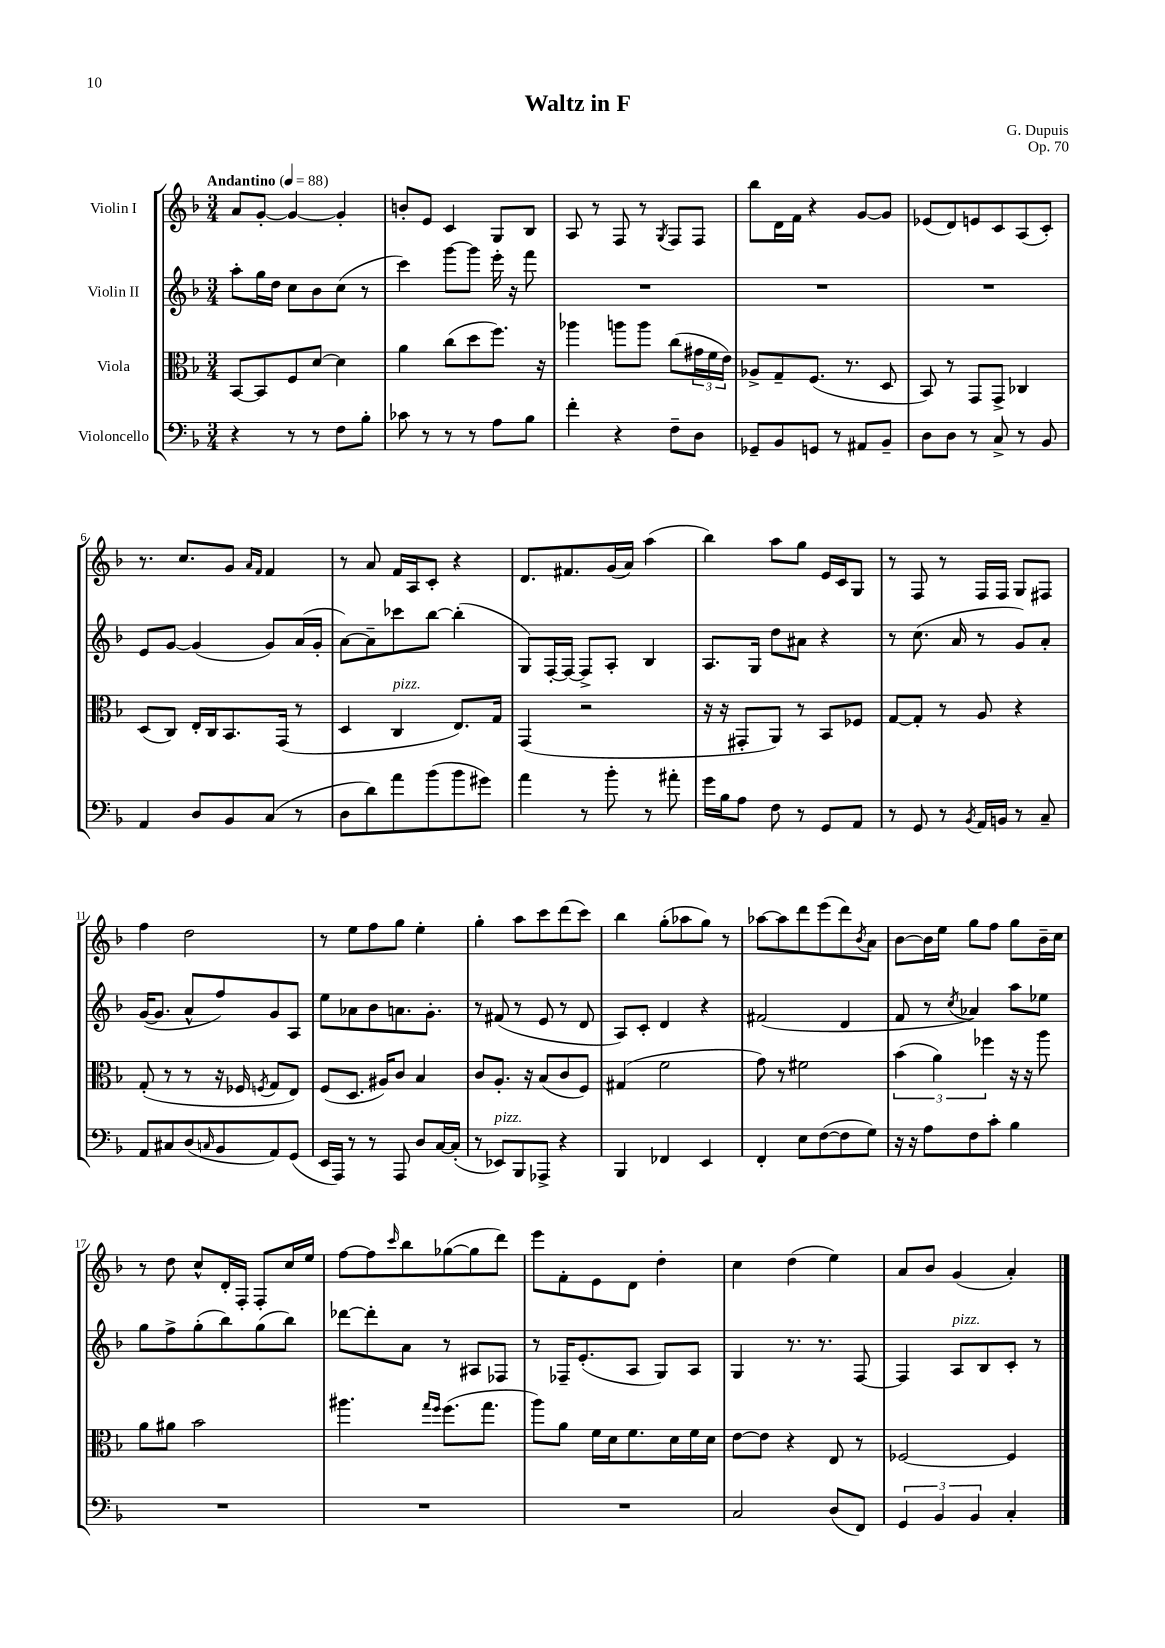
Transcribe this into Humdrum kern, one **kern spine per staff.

**kern	**kern	**kern	**kern
*part4	*part3	*part2	*part1
*staff4	*staff3	*staff2	*staff1
*I"Violoncello	*I"Viola	*I"Violin II	*I"Violin I
*clefF4	*clefC3	*clefG2	*clefG2
*k[b-]	*k[b-]	*k[b-]	*k[b-]
*M3/4	*M3/4	*M3/4	*M3/4
*MM88	*MM88	*MM88	*MM88
=1	=1	=1	=1
!	!	!	!LO:TX:a:B:t=Andantino
4r	[8BB-/L	8aa'\L	8a/L
.	8BB-/]	16gg\L	[8g'/J
.	.	16dd\JJ	.
8r	8F/	8cc\L	4g/_
8r	[8d/J	8b-\	.
8F\L	4d\]	(8cc\J	4g'/]
8B-'\J	.	8r	.
=2	=2	=2	=2
8c-X\	4a\	4ccc\)	8bn'/L
8r	.	.	8e/J
8r	(8cc\L	[8ggg\L	4c/
8r	8dd\	8ggg\J]	.
8A\L	8.ff\J)	16eee'\	8G/L
.	.	16r	.
8B-\J	.	8fff\	8B-/J
.	16r	.	.
=3	=3	=3	=3
4f'\	4aa-X\	2.r	8A/
.	.	.	8r
4r	8aan\L	.	8F/
.	8aa\J	.	8r
.	.	.	8qG/
8F~\L	(8cc\L	.	8F/L
8D\J	24g#X\L	.	8F/J
.	24f\	.	.
.	24e\JJ)	.	.
=4	=4	=4	=4
8GG-X~/L	8A-X^/L	2.r	8bb-\L
8BB-/	8G~/	.	16d\L
.	.	.	16f\JJ
8GGn/J	(8.F/J	.	4r
8r	.	.	.
.	8.r	.	.
8AA#X/L	.	.	[8g/L
8BB-~/J	8D/	.	8g/J]
=5	=5	=5	=5
8D\L	8BB-/)	2.r	(8e-X/L
8D\J	8r	.	8d/)
8r	8GG/L	.	8en/
8C^/	8GG^/J	.	8c/
8r	4C-X/	.	(8A/
8BB-/	.	.	8c'/J)
!!LO:LB:g=z
=6	=6	=6	=6
4AA/	(8D/L	8e/L	8.r
.	8C/J)	[8g/J	.
.	.	.	8.cc/L
8D/L	16E'/LL	(4g/]	.
.	16C/J	.	.
8BB-/	8.BB-/	.	8g/J
.	.	.	16qqa/LL
.	.	.	16qqf/JJ
(8C/J	.	8g/L)	4f/
.	(16GG/Jk	.	.
8r	8r	(16a/L	.
.	.	16g'/JJ	.
=7	=7	=7	=7
8D\L	4D/	[8a\L)	8r
8d\)	.	8a~\]	8a/
!	!LO:TX:a:i:t=pizz.	!	!
8a\	4C/	8ccc-X\	16f/LL
.	.	.	16A/J
(8b-\	.	[8bb-\J	8c'/J
8b-\	8.E/L)	(4bb-'\]	4r
8g#X\J)	.	.	.
.	16G/Jk	.	.
=8	=8	=8	=8
4a\	(4GG/	8G/L)	8.d/L
.	.	[16F'/L	.
.	.	16F/JJ_	8.f#X/
8r	2r	8F^/L]	.
8b-'\	.	8A'/J	(16g/L
.	.	.	16a/JJ)
8r	.	4B-/	(4aa\
8a#X'\	.	.	.
=9	=9	=9	=9
16g\LL	16r	8.A/L	4bb-\)
16B-\J	16r	.	.
8A\J	8GG#X'/L	.	.
.	.	16G/Jk	.
8F\	8AA/J)	8dd\L	8aa\L
8r	8r	8a#X\J	8gg\J
8GG/L	8BB-/L	4r	16e/LL
.	.	.	16c/J
8AA/J	8F-X/J	.	8G/J
=10	=10	=10	=10
8r	[8G/L	8r	8r
8GG/	8G'/J]	(8.cc\	8F/
8r	8r	.	8r
.	.	16a/	.
8qBB-/	.	.	.
16AA/LL	8A/	8r	16F/LL
16BBn/JJ	.	.	16F/JJ
8r	4r	8g/L)	8G/L
8C~/	.	8a'/J	8F#X/J
!!LO:LB:g=z
=11	=11	=11	=11
8AA/L	(8G'/	([16g/KL	4ff\
.	.	8.g/J]	.
8C#X/	8r	.	.
(8D/	8r	8a^^/L	2dd\
16qqCn/	.	.	.
8BB-/	16r	8ff/)	.
.	16F-X/	.	.
.	8qFn/	.	.
8AA/)	8G/L	8g/	.
(8GG/J	8E/J)	8A/J	.
=12	=12	=12	=12
16EE/LL	(8F/L	8ee\L	8r
16AAA/JJ)	.	.	.
8r	8.D/J	8a-X\	8ee\L
8r	.	8b-\	8ff\
.	16A#X/KL)	.	.
8AAA/	8c/J	8.an\	8gg\J
8D/L	4B-/	.	4ee'\
.	.	8.g'\J	.
[16C/L	.	.	.
(16C'/JJ]	.	.	.
=13	=13	=13	=13
8r	8c/L	8r	4gg'\
!LO:TX:a:i:t=pizz.	!	!	!
8EE-X/L)	8.A'/J	(8f#X/	.
8BBB-/	.	8r	8aa\L
.	16r	.	.
8AAA-X^/J	(8B-/L	8e/	8ccc\
4r	8c/	8r	(8ddd\
.	8F/J)	8d/	8ccc\J)
=14	=14	=14	=14
4BBB-/	(4G#X/	8A/L)	4bb-\
.	.	8c'/J	.
4FF-X/	2f\	4d/	(8gg'\L
.	.	.	8aa-X\
4EE/	.	4r	8gg\J)
.	.	.	8r
=15	=15	=15	=15
4FF'/	8g\)	(2f#X/	[8aa-X\L
.	8r	.	8aa-\]
8E\L	2f#X\	.	8ddd\
([8F\	.	.	(8eee\
8F\]	.	4d/	8ddd\)
.	.	.	8qb-/
8G\J)	.	.	8a\J
=16	=16	=16	=16
16r	(6b-\	8f/	[8b-\L
16r	.	.	.
8A\L	.	8r	16b-\L]
.	6a\)	.	.
.	.	.	16ee\JJ
.	.	8qcc/	.
8F\	.	4a-X/)	8gg\L
.	6ff-X\	.	.
8c'\J	.	.	8ff\J
4B-\	16r	8aa\L	8gg\L
.	16r	.	.
.	8aa\	8ee-X\J	16b-~\L
.	.	.	16cc\JJ
!!LO:LB:g=z
=17	=17	=17	=17
2.r	8a\L	8gg\L	8r
.	8a#X\J	8ff^\	8dd\
.	2b-\	(8gg'\	8cc^^/L
.	.	8bb-\)	16d'/L
.	.	.	16F'/JJ
.	.	(8gg\	8F'/L
.	.	8bb-\J)	16cc/L
.	.	.	16ee/JJ
=18	=18	=18	=18
2.r	4.aa#X\	[8ddd-X\L	[8ff\L
.	.	8ddd-'\]	8ff\]
.	.	.	16qqccc/
.	.	8a\J	8bb-\
.	16qqgg/LL	.	.
.	16qqff/JJ	.	.
.	(8.ff\L	8r	([8gg-X\
.	.	8A#X/L	8gg-\]
.	8.gg\J	.	.
.	.	8F-X/J	8ddd\J)
=19	=19	=19	=19
2.r	8aa\L)	8r	8eee\L
.	8a\J	16F-X~/KL	8f'\
.	.	(8.e'/	.
.	16f\LL	.	8e\
.	16d\J	.	.
.	8.f\	8A/J	8d\J
.	.	8G/L)	4dd'\
.	16d\L	.	.
.	16f\	8A/J	.
.	16d\JJ	.	.
=20	=20	=20	=20
2C/	[8e\L	4G/	4cc\
.	8e\J]	.	.
.	4r	8.r	(4dd\
.	.	8.r	.
(8D/L	8E/	.	4ee\)
8FF/J)	8r	[8F/	.
=21	=21	=21	=21
6GG/	[2F-X/	4F/]	8a/L
.	.	.	8b-/J
6BB-/	.	.	.
!	!	!LO:TX:a:i:t=pizz.	!
.	.	8A/L	(4g/
6BB-/	.	.	.
.	.	8B-/	.
4C'/	4F-/]	8c'/J	4a'/)
.	.	8r	.
==	==	==	==
*-	*-	*-	*-
